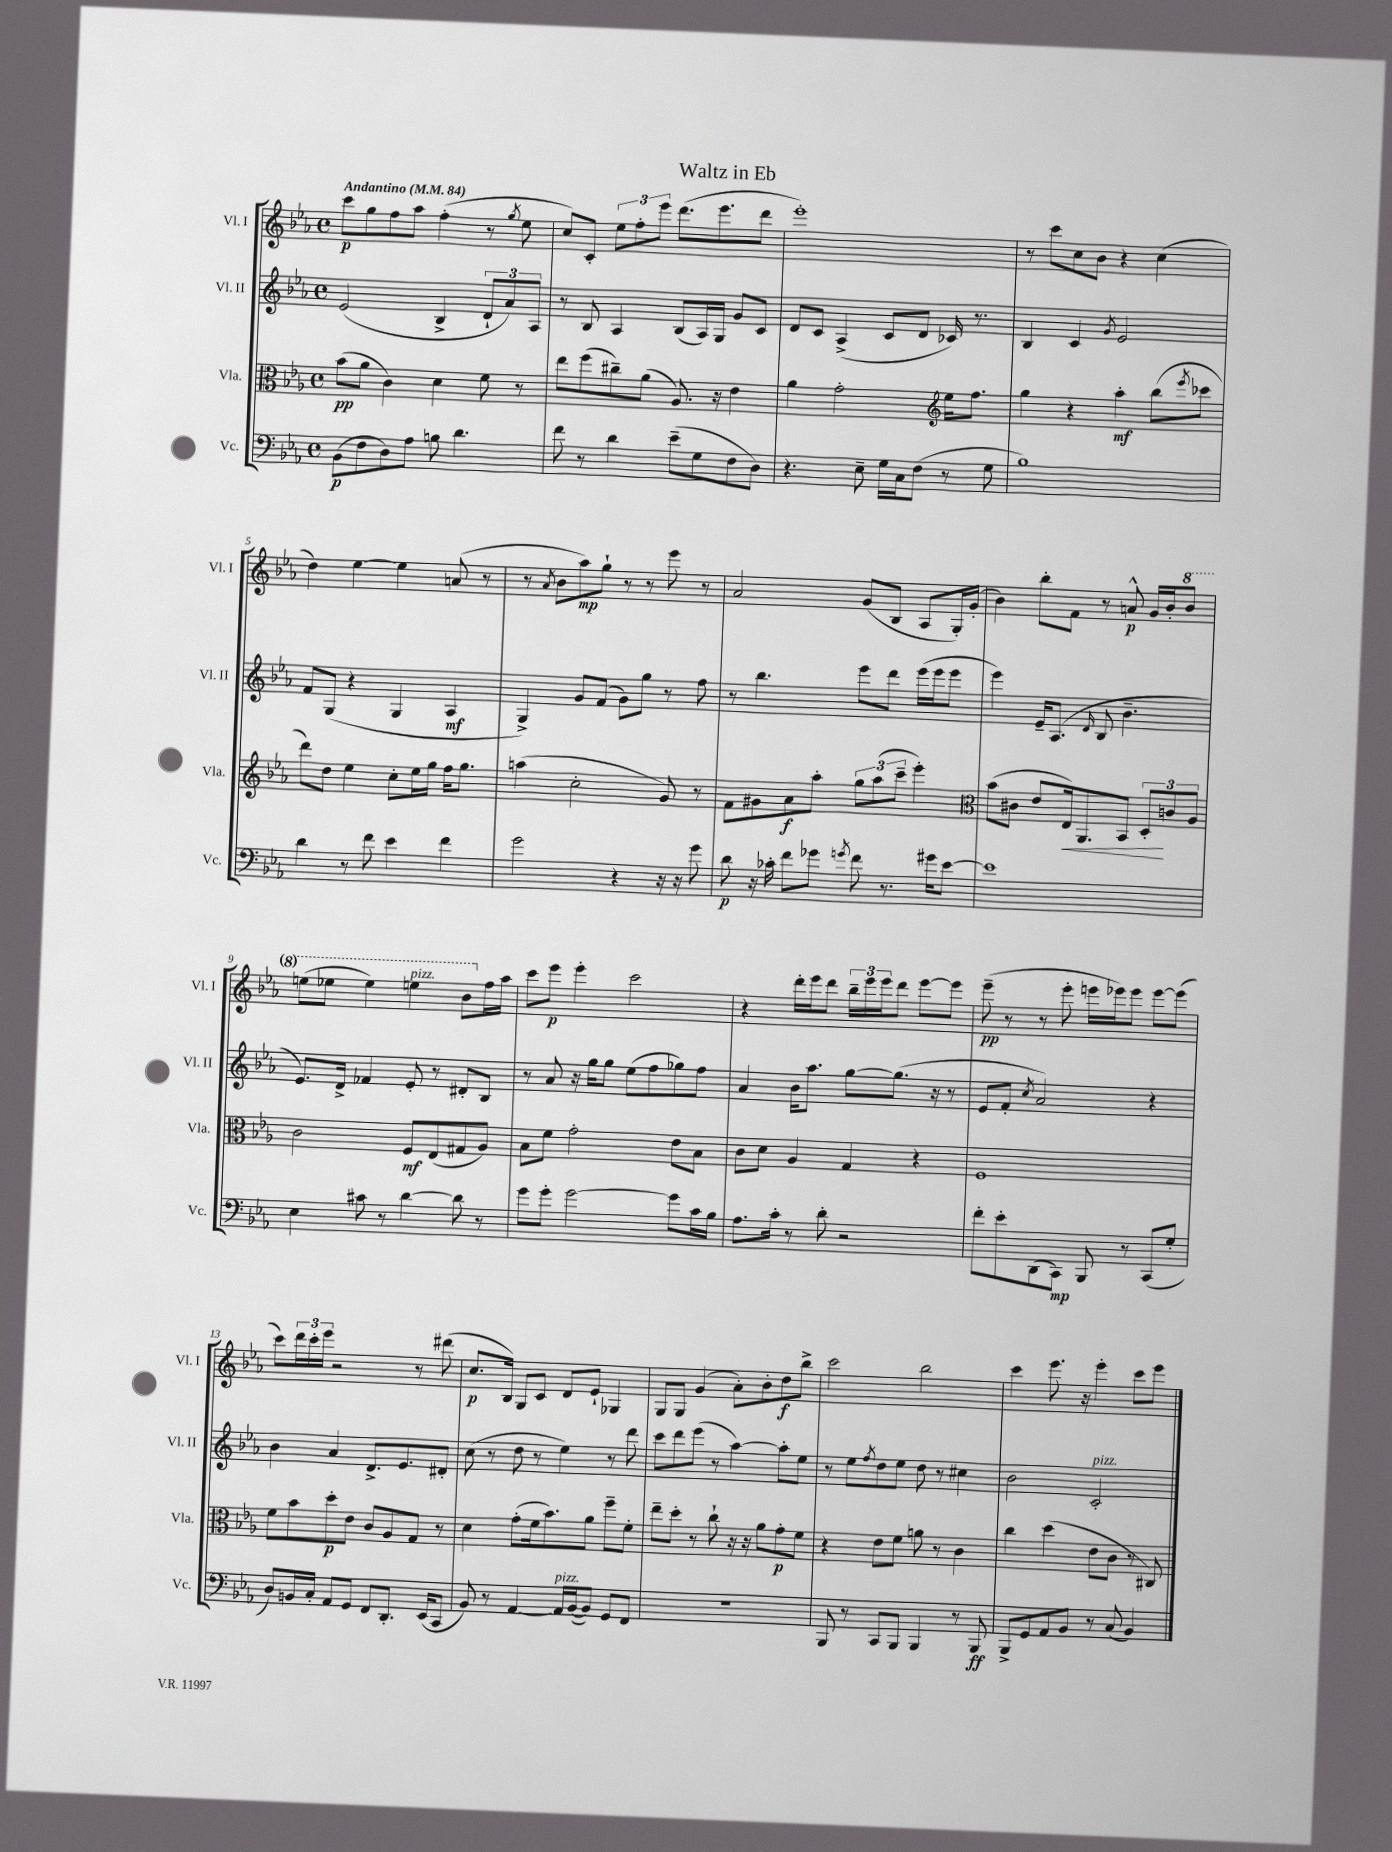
\header { title = "Waltz in Eb" }
<<
\new StaffGroup <<
\new Staff = "s0" \with { instrumentName = "Vl. I" shortInstrumentName = "Vl. I" } {
    \clef treble \key ees \major \defaultTimeSignature \time 4/4 \tempo "Andantino" 4 = 84
    c'''8\p g''8 f''8 aes''8 f''4-.( r8 \acciaccatura { g''8 } ees''8 |
    c''8) c'8-. \tuplet 3/2 { ees''8 f''8-. ees'''8 } d'''8.( ees'''8. d'''8 |
    ees'''1-.) |
    r8 c'''8 c''8 bes'8 r4 c''4( |
    d''4) ees''4~ ees''4 a'8( r8 |
    r8 \acciaccatura { aes'8 } bes'8 aes''8\mp) g''8-! r8 r8 ees'''8 r8 |
    aes'2 g'8( bes8 aes8 g16-.) g'16-.( |
    bes'4) bes''8-. f'8 r8 a'8-^\p g'16 bes'16-. \ottava #1 bes''8 |
    e'''8( ees'''8 ees'''4) e'''4^\markup { \italic "pizz." } bes''8 \ottava #0 f''16 aes''16 |
    c'''8 ees'''8\p ees'''4-. c'''2 |
    r4 d'''16-. ees'''16 d'''8 \tuplet 3/2 { bes''16-- ees'''16 ees'''16 } d'''8 ees'''8~ ees'''8 |
    ees'''8--\pp( r8 r8 ees'''8-. e'''16 ees'''16) ees'''8 ees'''8~ ees'''8( |
    c'''8) \tuplet 3/2 { d'''16 c'''16-. ees'''16 } r2 r8 dis'''8( |
    c''8.\p bes16) g8 c'8 d'8 ees'8-! ges4 |
    g8 g8 g'4( aes'8-.) bes'8-. d''8\f bes''8-> |
    c'''2 bes''2 |
    c'''4 ees'''8. r16 ees'''4-. c'''8 ees'''8 \bar "|." |
}
\new Staff = "s1" \with { instrumentName = "Vl. II" shortInstrumentName = "Vl. II" } {
    \clef treble \key ees \major \defaultTimeSignature \time 4/4
    ees'2( bes4-> \tuplet 3/2 { d'8-! aes'8) aes8 } |
    r8 bes8 aes4 bes8( aes16) g16 g'8 c'8 |
    d'8 c'8 aes4->( c'8 d'8 ces'16) r8. |
    bes4 c'4 \acciaccatura { g'8 } ees'2 |
    f'8 g8( r4 g4 aes4\mf |
    g4->) g'8 f'8( g'8) g''8 r8 f''8 |
    r8 bes''4. ees'''8 d'''8 ees'''16( ees'''16 ees'''8 |
    ees'''4) ees'16-- aes8.( \grace { d'16 } bes8 bes'4.-- |
    ees'8.) d'16-> fes'4 ees'8-. r8 dis'8-. bes8 |
    r8 aes'8 r16 g''16 g''8 ees''8( f''8 ges''8) f''8 |
    aes'4 bes'16 aes''8. g''8~ g''8.( r16 r8 |
    ees'8 f'8-. \acciaccatura { c''8 } aes'2) r4 |
    bes'4 aes'4 d'8.-> ees'8. dis'8-. |
    c''8( r8 d''8 r8 ees''4) r8 d'''8 |
    c'''8 d'''8 ees'''8( r8 aes''4~) aes''8-. ees''8 |
    r8 ees''8 \acciaccatura { f''8 } d''8 ees''8 d''8 r8 cis''4 |
    bes'2 c'2-.^\markup { \italic "pizz." } \bar "|." |
}
\new Staff = "s2" \with { instrumentName = "Vla." shortInstrumentName = "Vla." } {
    \clef alto \key ees \major \defaultTimeSignature \time 4/4
    bes'8\pp( aes'8 c'4) d'4 f'8 r8 |
    ees''8 f''8( cis''8--) aes'8( aes8.) r16 ees'4 |
    aes'4 g'2-. \clef treble ees''16 f''8. |
    g''4 r4 aes''4-.\mf bes''8( \acciaccatura { ees'''8 } ces'''8 |
    d'''8) d''8 ees''4 c''8-. ees''16 g''16 f''16 g''8. |
    a''4( c''2-. g'8) r8 |
    f'8 gis'8 aes'8\f aes''8-. \tuplet 3/2 { g''8 aes''8( c'''8-- } ees'''4-.) |
    \clef alto bes'8( cis'8 ees'8 ees16\<) aes,8. bes,8 \tuplet 3/2 { d8-.\! c'8 aes8 } |
    c'2 f8\mf ees8( gis8 aes8) |
    bes8 f'8 g'2-. ees'8 bes8 |
    c'8 d'8 aes4 g4 r4 |
    f1 |
    f'8 bes'8 d''8-.\p ees'8 c'8 aes8 g8 r8 |
    d'4 g'8-.( f'16 bes'8.) aes'8 f''8-- f'8-. |
    ees''8-- d''8-. r8 c''8-! r16 r16 aes'8 g'8-.\p f'8 |
    r4 ees'8 f'8 a'8 r8 c'4 |
    c''4 d''4( ees'8 c'8 r8 cis8) \bar "|." |
}
\new Staff = "s3" \with { instrumentName = "Vc." shortInstrumentName = "Vc." } {
    \clef bass \key ees \major \defaultTimeSignature \time 4/4
    bes,8\p( f8 d8) aes8 b8 d'4. |
    f'8 r8 d'4 ees'8--( g8 f8 d8) |
    r4. ees8-- g16 c16 f8( r8 g8 |
    bes1) |
    d'4 r8 f'8 ees'4 f'4 |
    g'2 r4 r16 r16 g'8 |
    d'8\p r16 ces'16-. f'8 ges'8 \acciaccatura { g'8 } f'8 r8. gis'16 ees'8~ |
    ees'1 |
    ees4 cis'8 r8 d'4~ d'8 r8 |
    g'8 g'8-. g'2~ g'8 c'16 bes16 |
    aes8. c'16-. r8 d'8-. r2 |
    f'8-. ees'8-. d,8( c,8\mp) bes,,8 r8 c,8( g8-. |
    d8) b,16 c16-. aes,8 g,8 f,8 d,8.-. ees,16( c,8 |
    bes,8) r8 aes,4~ aes,16^\markup { \italic "pizz." } bes,16~( bes,8) g,8 f,8 |
    R1 |
    bes,,8 r8 c,8 bes,,8 bes,,4 r8 bes,,8\ff |
    bes,,8-> g,8 aes,8 bes,8 r8 c8( bes,4) \bar "|." |
}
>>
>>
